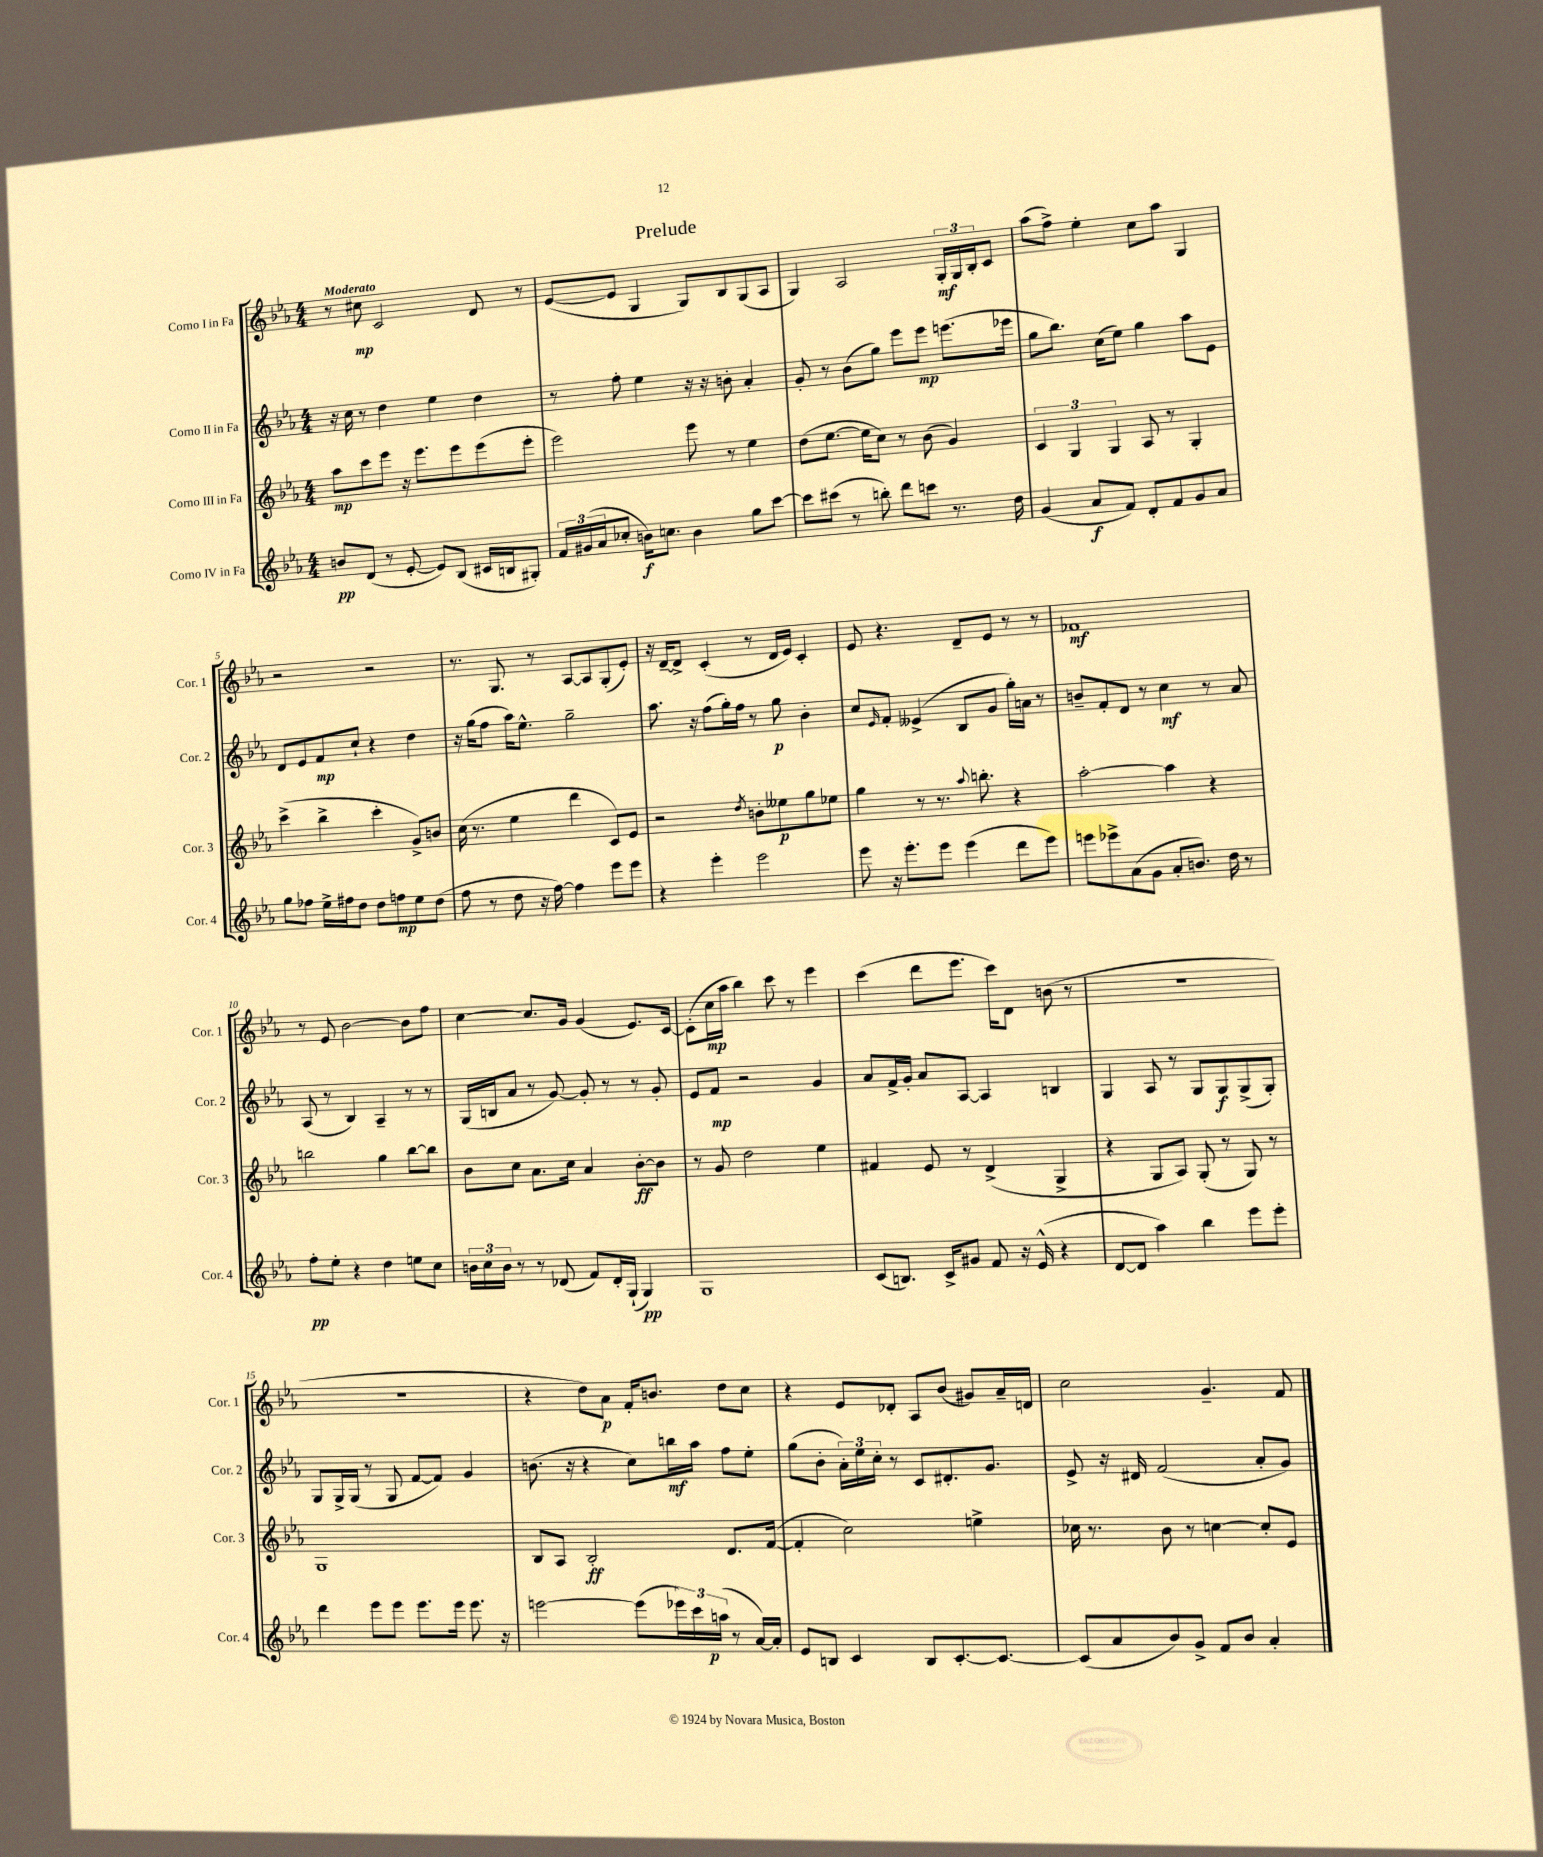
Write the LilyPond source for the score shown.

\header { title = "Prelude" }
<<
\new StaffGroup <<
\new Staff = "s0" \with { instrumentName = "Corno I in Fa" shortInstrumentName = "Cor. 1" } {
    \clef treble \key ees \major \numericTimeSignature \time 4/4 \tempo "Moderato"
    r8 cis''8\mp c'2 d'8 r8 |
    ees'8~( ees'8 g4 g8) bes8 g8( aes8 |
    g4) aes2 \tuplet 3/2 { g16-.\mf g16 bes16-. } c'8 |
    aes''8( f''8->) ees''4-. c''8 aes''8 g4 |
    r2 r2 |
    r8. g8. r8 aes8~ aes8 g8-.( ees'8-.) |
    r16 d'16~-- d'8-> c'4-.( r8 d'16 ees'16) c'4-. |
    ees'8 r4. d'8-- ees'8 r8 r8 |
    fes'1\mf |
    r8 ees'8 bes'2~ bes'8 f''8 |
    c''4~ c''8. g'16 g'4( ees'8.) c'16~ |
    c'8-.( c''16\mp aes''16 bes''4) c'''8 r8 ees'''4 |
    c'''4( d'''8 ees'''8. c'''16) d'8 b'8( r8 |
    r1 |
    R1 |
    r4 d''8) aes'8\p f'16-. b'8. d''8 c''8 |
    r4 ees'8 des'8-. aes8 bes'8( gis'8) aes'16-- d'16 |
    c''2 g'4.-- f'8 \bar "|." |
}
\new Staff = "s1" \with { instrumentName = "Corno II in Fa" shortInstrumentName = "Cor. 2" } {
    \clef treble \key ees \major \numericTimeSignature \time 4/4
    r16 c''16 r8 d''4 ees''4 d''4 |
    r8 f''8-. ees''4 r16 r16 b'8-. aes'4-. |
    g'8-. r8 bes'8( g''8) ees'''8 ees'''8\mp e'''8.( ees'''16 |
    g''8 bes''8.) c''16( ees''8) g''4 aes''8 ees'8 |
    d'8 ees'8 f'8\mp c''8-! r4 d''4 |
    r16 g''16( f''8 aes''16) ees''8.-^ g''2-- |
    aes''8. r16 f''8( g''16-.) f''16 r8 g''8\p bes'4-. |
    c''8 \grace { ees'16 } f'8-. eeses'4->( bes8 g'8 g''16-.) a'16 r8 |
    b'8-- f'8-. d'8 r8 c''4\mf r8 aes'8 |
    aes8( r8 bes4) aes4-- r8 r8 |
    g16( b16 aes'8 r8 g'8~) g'8-. r8 r8 g'8-. |
    ees'8 f'8\mp r2 g'4 |
    aes'8 f'16-> g'16-. aes'8 aes8~ aes4 b4 |
    g4 aes8 r8 g8 g8\f g8->( g8-.) |
    g8 g16-> g16( r8 g8 f'8~ f'8) g'4 |
    b'8.( r16 r4 c''8) b''16\mf aes''16 f''8 ees''8-. |
    g''8( bes'8-. \tuplet 3/2 { aes'16-.) ees''16 c''16-. } r8 c'8 dis'8.-. g'8. |
    ees'8-> r16 dis'16 f'2( aes'8-. g'8) \bar "|." |
}
\new Staff = "s2" \with { instrumentName = "Corno III in Fa" shortInstrumentName = "Cor. 3" } {
    \clef treble \key ees \major \numericTimeSignature \time 4/4
    aes''8\mp c'''8 ees'''8 r16 ees'''8. ees'''8 ees'''8( ees'''8-. |
    ees'''2) ees'''8 r8 ees''4 |
    d''8( ees''8.~ ees''16 c''8) r8 bes'8( g'4) |
    \tuplet 3/2 { c'4 g4 g4 } aes8 r8 g4-. |
    c'''4->( bes''4-> c'''4-. g'8->) b'8 |
    c''16( r8. ees''4 d'''4 c'8) ees'8 |
    r2 \acciaccatura { d''8 } b'8-. eeses''8\p g''8 ees''8 |
    g''4 r8 r8. \appoggiatura { aes''8 } b''8.-. r4 |
    aes''2~-. aes''4 r4 |
    b''2 g''4 b''8~ b''8 |
    bes'8 c''8 aes'8. c''16 aes'4 bes'8~-.\ff bes'8 |
    r8 g'8 d''2 ees''4 |
    fis'4 ees'8 r8 d'4->( g4-> |
    r4 g8 aes8) g8-.( r8 g8) r8 |
    g1 |
    bes8 aes8 bes2-.\ff d'8. f'16~( |
    f'4-. c''2) e''4-> |
    ces''16 r8. bes'8 r8 c''4~ c''8-. ees'8 \bar "|." |
}
\new Staff = "s3" \with { instrumentName = "Corno IV in Fa" shortInstrumentName = "Cor. 4" } {
    \clef treble \key ees \major \numericTimeSignature \time 4/4
    b'8\pp d'8( r8 ees'8~-. ees'8) bes8( cis'16 b16 gis8-.) |
    \tuplet 3/2 { f'16 gis'16( aes'16 } ces''8-. b'16\f) c''8. b'4 g''8 c'''8~ |
    c'''8 cis'''8( r8 b''8-.) d'''8 c'''8 r8. d''16 |
    g'4( aes'8\f f'8) d'8-. f'8 g'8 aes'8 |
    g''8 fes''8 ees''16-> fis''16 d''8 d''8 f''8\mp ees''8 d''8( |
    f''8 r8 d''8 r16 f''16~) f''4 ees'''8 ees'''8 |
    r4 ees'''4-. ees'''2 |
    ees'''8 r16 ees'''8.-. ees'''8 ees'''4( d'''8 ees'''8) |
    e'''8 ees'''8-> aes'8( g'8 aes'8-. b'8.) d''16 r8 |
    f''8-.\pp ees''8-. r4 d''4 e''8 c''8 |
    \tuplet 3/2 { b'16 c''16 b'16 } r8 r8 des'8( f'8) des'16-. g16-!( g4\pp) |
    g1 |
    c'8( b8.) c'16-> gis'8 f'8 r16 ees'16-^( r4 |
    d'8~ d'8 aes''4) bes''4 ees'''8 ees'''8-. |
    d'''4 ees'''8 ees'''8 ees'''8. ees'''16 ees'''8. r16 |
    e'''2~ e'''8( \tuplet 3/2 { ees'''16) c'''16 a''16\p( } r8 aes'16~) aes'16-. |
    ees'8 b8 c'4 b8 c'8.~-. c'8.~ |
    c'8( aes'8 bes'8) g'8-> f'8 bes'8 aes'4-. \bar "|." |
}
>>
>>
